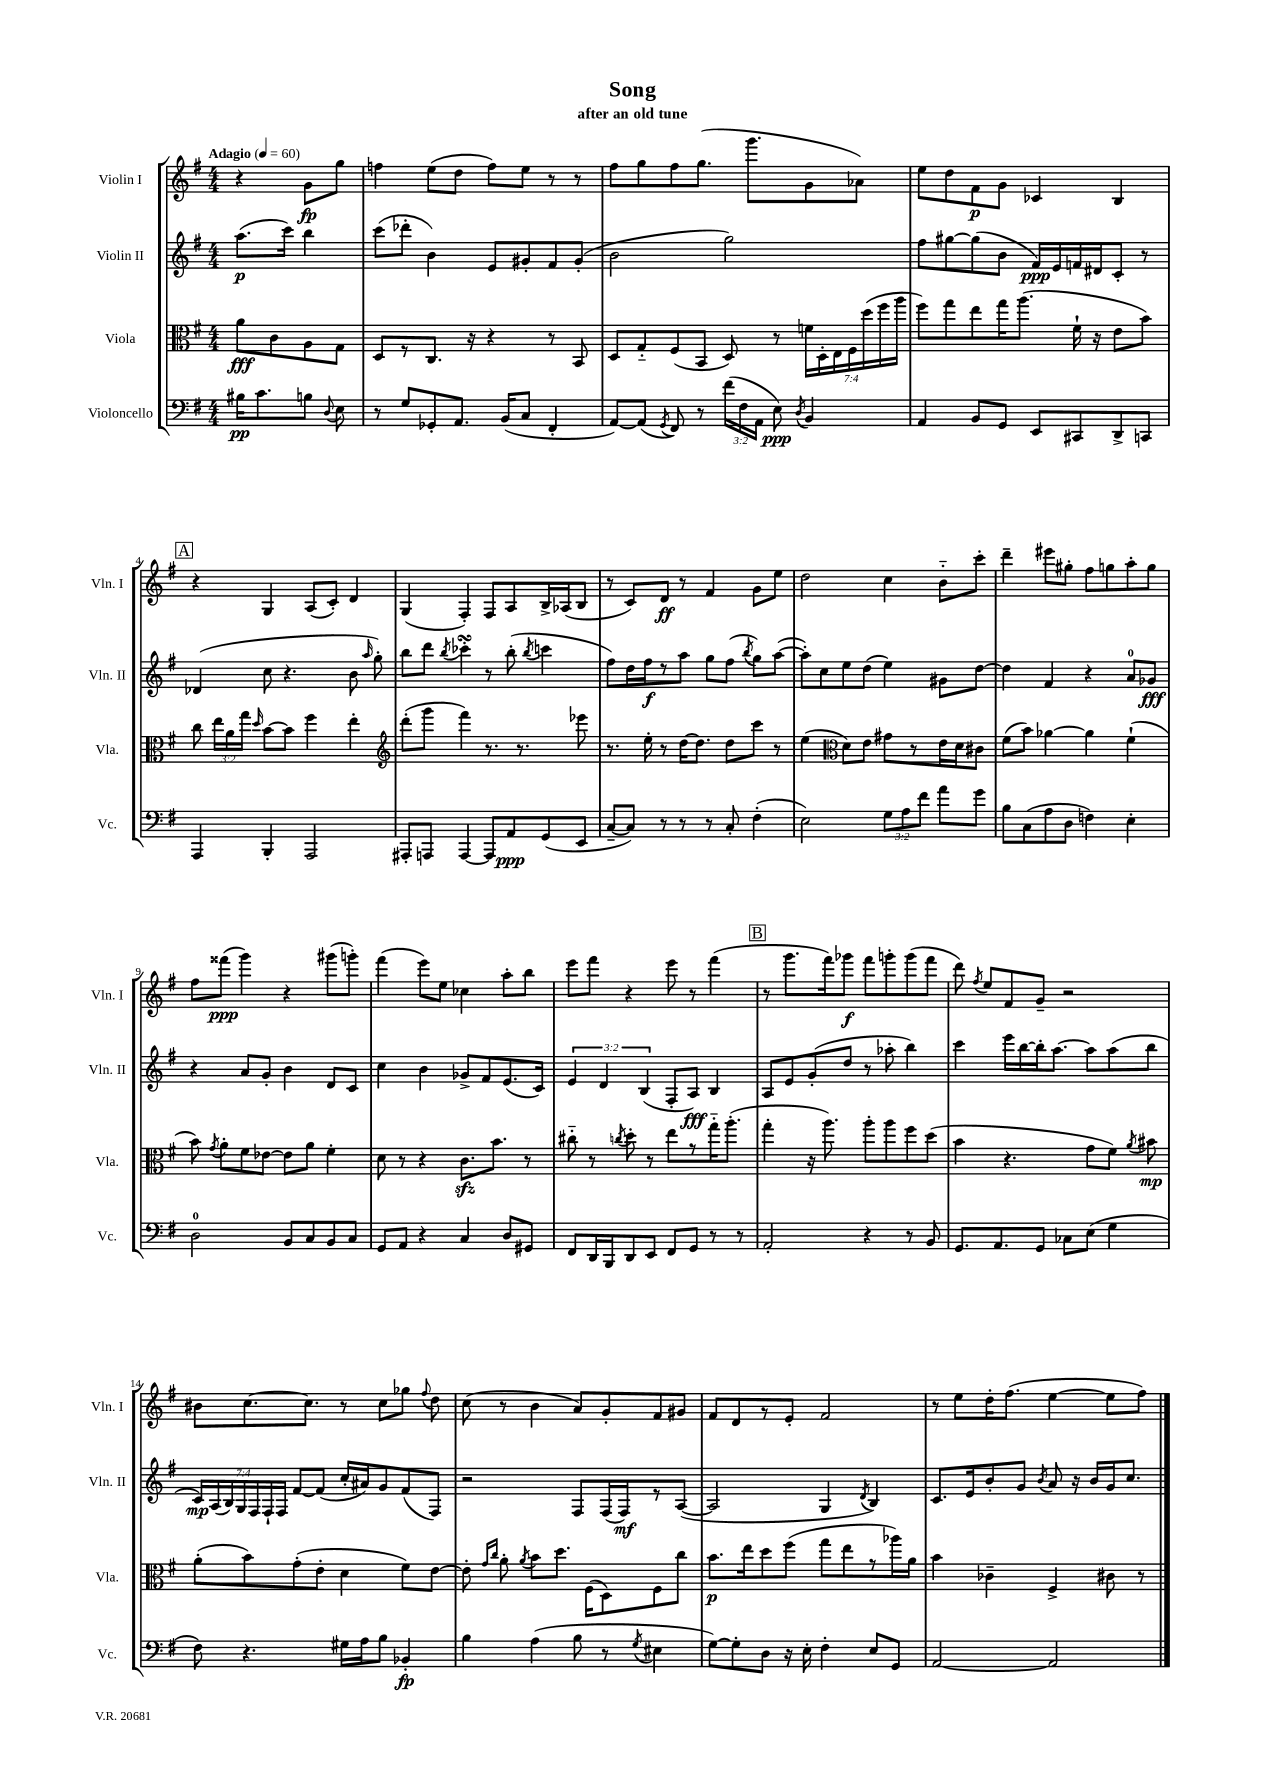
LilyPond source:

\header { title = "Song" subtitle = "after an old tune" }
<<
\new StaffGroup <<
\new Staff = "s0" \with { instrumentName = "Violin I" shortInstrumentName = "Vln. I" } {
    \clef treble \key g \major \numericTimeSignature \time 4/4 \partial 2 \tempo "Adagio" 4 = 60
    \autoBeamOff r4 g'8[\fp g''8] |
    f''4 e''8[( d''8] f''8[) e''8] r8 r8 |
    fis''8[ g''8 fis''8 g''8.]( g'''8.[ g'8 aes'8]) |
    e''8[ d''8 fis'8\p g'8] ces'4 b4 |
    \mark \markup { \box "A" } r4 g4 a8[( c'8]-.) d'4 |
    g4( fis4-.) fis8[ a8 b16-> aes16( b8] |
    r8 c'8[) d'8]\ff r8 fis'4 g'8[ e''8] |
    d''2 c''4 b'8[-_ c'''8]-. |
    d'''4-- eis'''8[ gis''8]-. fis''8[ g''8 a''8-. g''8] |
    fis''8[ fisis'''8]\ppp( g'''4) r4 gis'''8[( g'''8]-.) |
    fis'''4( e'''8[) e''8] ces''4 a''8[-. b''8] |
    e'''8[ fis'''8] r4 e'''8 r8 fis'''4( |
    \mark \markup { \box "B" } r8 g'''8.[ fis'''16) ges'''8]\f fis'''8[ g'''8-. g'''8( fis'''8] |
    d'''8) \acciaccatura { fis''8 } e''8[ fis'8 g'8]-- r2 |
    bis'8[ c''8.~ c''8.] r8 c''8[ ges''8] \appoggiatura { fis''8 } d''8 |
    c''8( r8 b'4 a'8[) g'8-. fis'8 gis'8] |
    fis'8[ d'8 r8 e'8]-. fis'2 |
    r8 e''8[ d''16-. fis''8.]( e''4~ e''8[ fis''8]) \bar "|." |
}
\new Staff = "s1" \with { instrumentName = "Violin II" shortInstrumentName = "Vln. II" } {
    \clef treble \key g \major \numericTimeSignature \time 4/4 \override Staff.TupletNumber.text = #tuplet-number::calc-fraction-text \partial 2
    \autoBeamOff a''8.[\p( c'''16]) b''4 |
    c'''8[( des'''8]-. b'4) e'8[ gis'8-. fis'8 gis'8]-.( |
    b'2 g''2) |
    fis''8[ gis''8~ gis''8( b'8] fis'16[\ppp) e'16 f'16 dis'16 c'8]-. r8 |
    \mark \markup { \box "A" } des'4( c''8 r4. b'8 \grace { a''16 } g''8-.) |
    b''8[ d'''8] \acciaccatura { b''8 } ces'''4-.\turn r8 b''8-.( \acciaccatura { b''8 } c'''4 |
    fis''8[) d''16 fis''16\f r8 a''8] g''8[ fis''8]( \acciaccatura { b''8 } g''8[) a''8]~( |
    a''8[-.) c''8 e''8 d''8]( e''4) gis'8[ d''8]~ |
    d''4 fis'4 r4 a'8[-0 ges'8]\fff |
    r4 a'8[ g'8]-. b'4 d'8[ c'8] |
    c''4 b'4 ges'8[-> fis'8 e'8.( c'16]) |
    \tuplet 3/2 { e'4 d'4 b4( } fis8[-. a8]\fff) b4 |
    \mark \markup { \box "B" } a8[ e'8 g'8-.( d''8] r8 aes''8-. b''4) |
    c'''4 e'''16[ b''16~ b''16-. a''8.]~ a''8[ a''8( b''8] |
    \tuplet 7/4 { c'16[\mp) a16( b16) g16 fis16 fis16-! fis16] } fis'8[~ fis'8]( c''16[-. ais'16) g'8 fis'8( fis8]) |
    r2 fis8[ fis16( fis16\mf) r8 a8]~( |
    a2 g4 \acciaccatura { d'8 } b4) |
    c'8.[ e'16 b'8-. g'8] \acciaccatura { b'8 } a'8 r16 b'16[ g'16 c''8.] \bar "|." |
}
\new Staff = "s2" \with { instrumentName = "Viola" shortInstrumentName = "Vla." } {
    \clef alto \key g \major \numericTimeSignature \time 4/4 \override Staff.TupletNumber.text = #tuplet-number::calc-fraction-text \partial 2
    \autoBeamOff a'8[\fff c'8 a8 g8] |
    d8[ r8 c8.] r16 r4 r8 b,8 |
    d8[ g8-_ fis8( b,8] d8) r8 \tuplet 7/4 { f'16[ d16-. e16 fis16 d''16( fis''16 a''16] } |
    fis''8[) g''8 e''8 g''16 a''8.]( fis'16-! r16 e'8[ b'8]) |
    \mark \markup { \box "A" } c''8 \tuplet 3/2 { e''16[ a'16 g''16] } \grace { d''16 } b'8[~ b'8] fis''4 e''4-. |
    \clef treble d'''8[-.( g'''8] fis'''4) r8. r8. ees'''8 |
    r8. e''16-. r8 d''16[~ d''8.] d''8[ c'''8] r8 |
    e''4( \clef alto d'8[) e'8] gis'8[ r8 e'16 d'16 cis'8] |
    fis'8[( b'8]) aes'4~ aes'4 fis'4-!( |
    b'8) \acciaccatura { g'8 } a'8[-. fis'8 ees'8]~ ees'8[ a'8] fis'4-. |
    d'8 r8 r4 c'8.[\sfz b'8.] r8 |
    cis''8-_ r8 \acciaccatura { c''8 } d''8-. r8 e''8[ r8 g''16-_ a''8.]-.( |
    \mark \markup { \box "B" } g''4-. r16 a''8.) a''8[-. a''8 fis''8 d''8]( |
    b'4 r4. g'8[ fis'8]) \acciaccatura { a'8 } bis'8\mp |
    a'8[-.( b'8) g'8-.( e'8]-. d'4 fis'8[) e'8]~ |
    e'8-. \grace { g'16[ c''16] } a'8-. \acciaccatura { a'8 } b'8[ d''8.] fis16[( d8) fis8 c''8] |
    b'8.[\p e''16 d''8 fis''8]( g''8[ e''8 r8 aes''16) a'16] |
    b'4 ces'4-- fis4-> cis'8 r8 \bar "|." |
}
\new Staff = "s3" \with { instrumentName = "Violoncello" shortInstrumentName = "Vc." } {
    \clef bass \key g \major \numericTimeSignature \time 4/4 \override Staff.TupletNumber.text = #tuplet-number::calc-fraction-text \partial 2
    \autoBeamOff bis16[\pp c'8. b8] \appoggiatura { d8 } e8 |
    r8 g8[ ges,8-. a,8.] b,16[( c8] fis,4-. |
    a,8[~) a,8]( \acciaccatura { g,8 } fis,8) r8 \tuplet 3/2 { fis'16[( fis16 a,16] } e8\ppp) \acciaccatura { d8 } b,4 |
    a,4 b,8[ g,8] e,8[ cis,8 d,8-> c,8] |
    \mark \markup { \box "A" } a,,4 b,,4-. a,,2 |
    ais,,8[-. a,,8] a,,4~ a,,8[ a,8\ppp g,8( e,8] |
    c8[~-- c8]) r8 r8 r8 c8-. fis4-.( |
    e2) \tuplet 3/2 { g8[ a8 fis'8] } a'8[ g'8] |
    b8[ c8( a8 d8] f4) e4-. |
    d2-0 b,8[ c8 b,8 c8] |
    g,8[ a,8] r4 c4 d8[ gis,8] |
    fis,8[ d,16 b,,16 d,8 e,8] fis,8[ g,8] r8 r8 |
    \mark \markup { \box "B" } a,2-. r4 r8 b,8 |
    g,8.[ a,8. g,8] ces8[ e8]( g4 |
    fis8) r4. gis16[ a16 b8] bes,4-.\fp |
    b4 a4( b8 r8 \acciaccatura { g8 } eis4 |
    g8[~) g8-. d8] r16 e16-. fis4-. e8[ g,8] |
    a,2~ a,2 \bar "|." |
}
>>
>>
